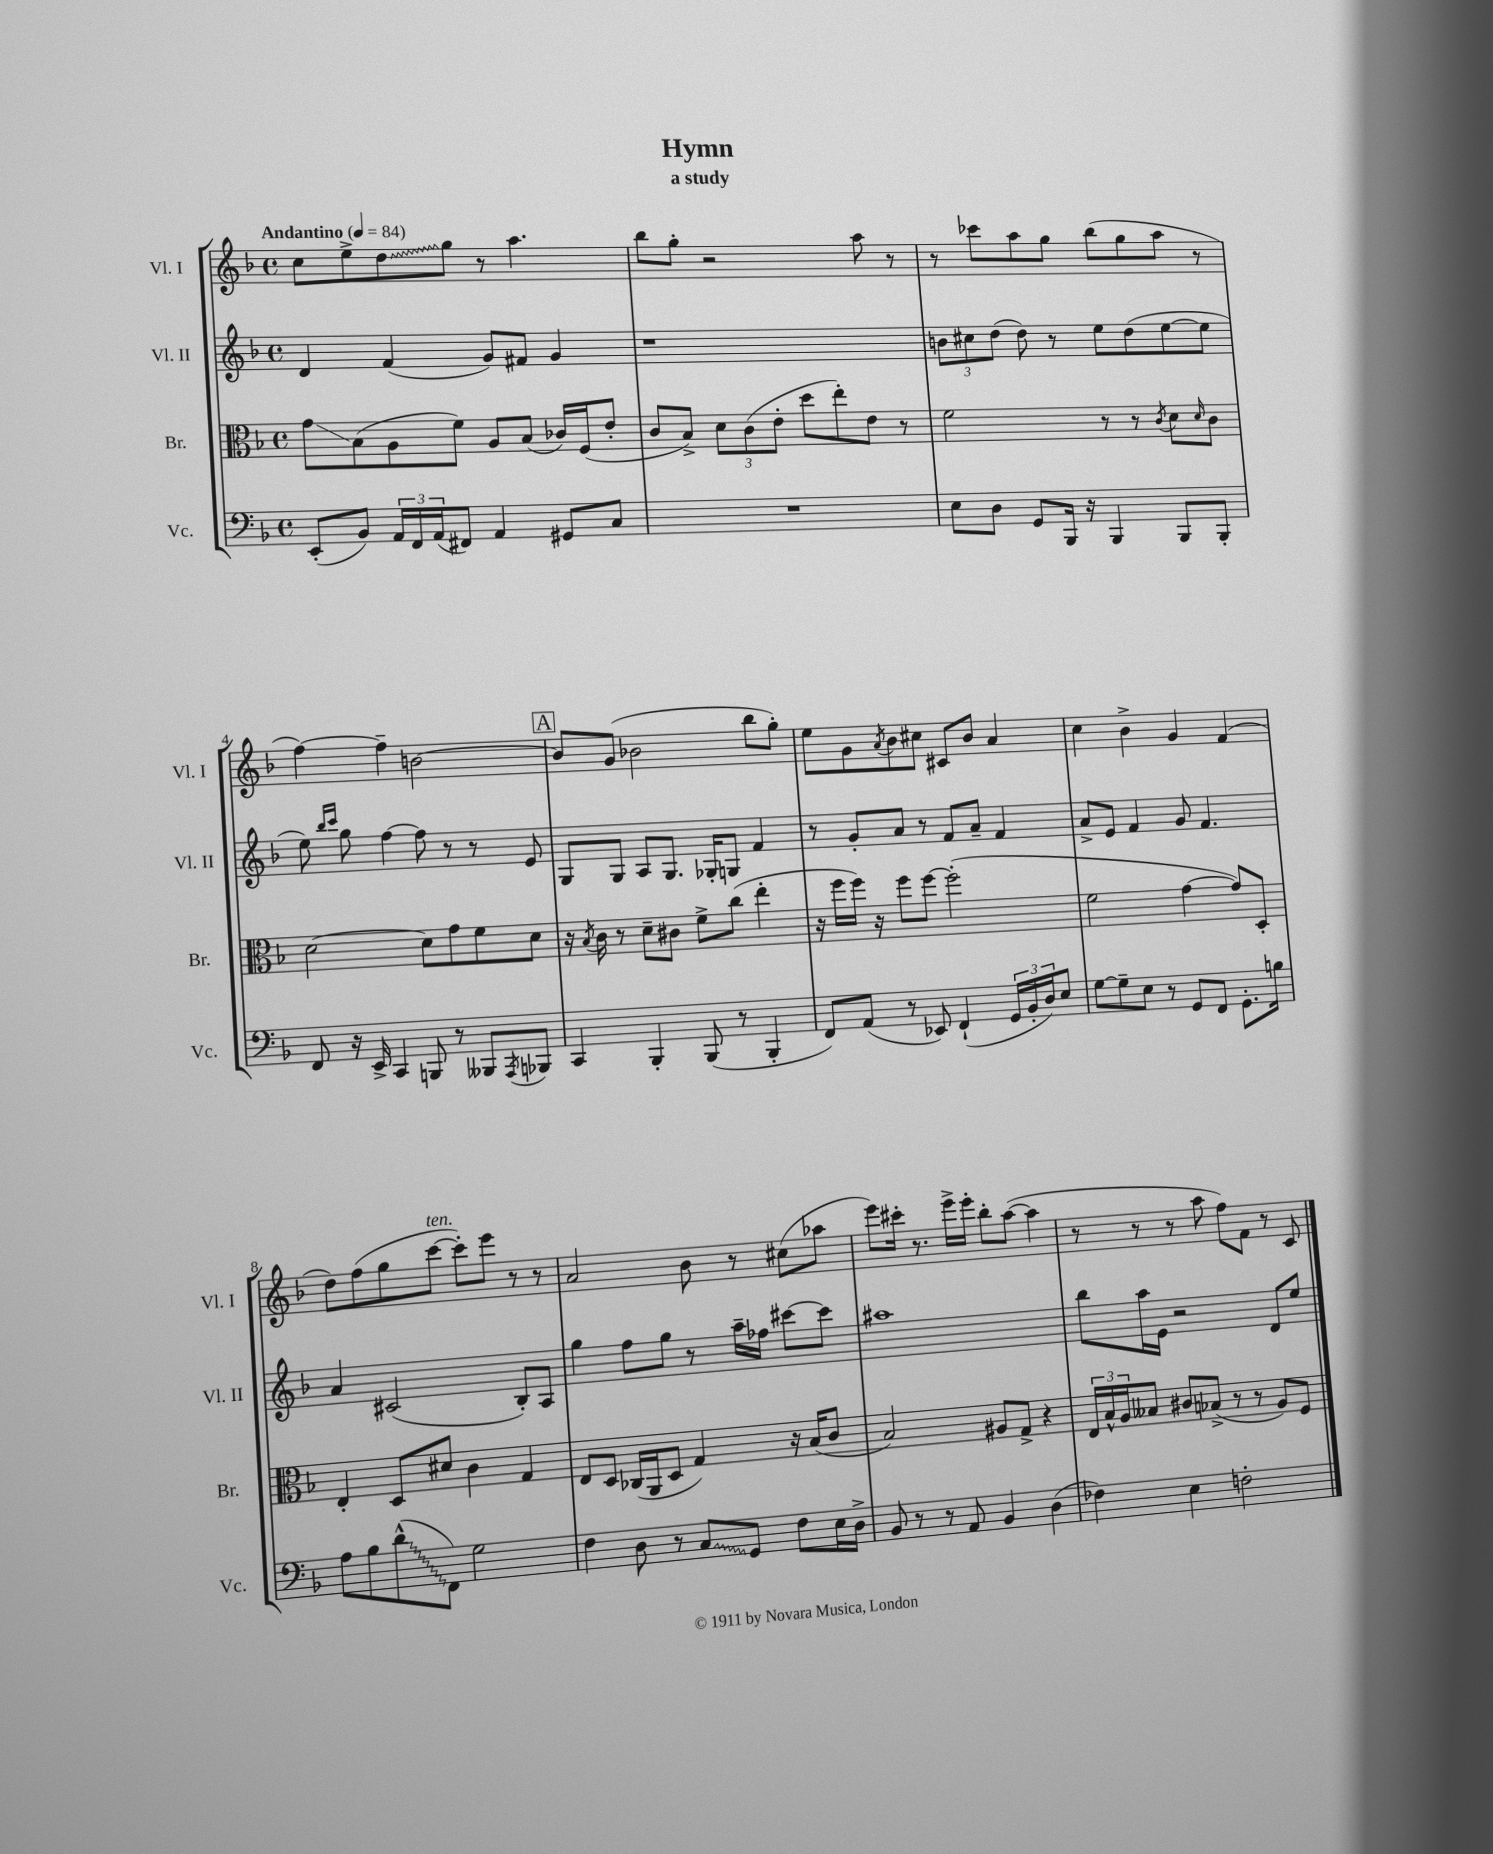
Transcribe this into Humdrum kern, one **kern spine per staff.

**kern	**kern	**kern	**kern
*staff4	*staff3	*staff2	*staff1
*clefF4	*clefC3	*clefG2	*clefG2
*k[b-]	*k[b-]	*k[b-]	*k[b-]
*M4/4	*M4/4	*M4/4	*M4/4
*met(c)	*met(c)	*met(c)	*met(c)
*MM84	*MM84	*MM84	*MM84
(8EE'/L	8g\L	4d/	8cc\L
8BB-/J)	(8B-\	.	8ee^\
24AA/LL	8A\	(4f/	8dd\
24FF/	.	.	.
(24AA/J	.	.	.
8FF#/J)	8f\J)	.	8gg\J
4AA/	8A/L	8g/L)	8r
.	(8B-/J	8f#/J	4.aa\
8GG#/L	16c-/LL)	4g/	.
.	(16F/J	.	.
8C/J	8e'/J	.	.
=	=	=	=
1r	8c/L	1r	8bb-\L
.	8B-^/J)	.	8gg'\J
.	12d\L	.	2r
.	(12c\	.	.
.	12e'\J	.	.
.	8dd\L	.	.
.	8ee'\)	.	.
.	8e\J	.	8aa\
.	8r	.	8r
=	=	=	=
8E\L	2f\	12b\L	8r
.	.	12cc#\	.
8D\J	.	.	8ccc-\L
.	.	(12dd\J	.
8GG/L	.	8dd\)	8aa\
16BBB-/Jk	.	8r	8gg\J
16r	.	.	.
4BBB-/	8r	8ee\L	(8bb-\L
.	8r	(8dd\	8gg\
.	8qc/	.	.
8BBB-/L	8d\L	[8ee\	8aa\J
.	16qqd/	.	.
8BBB-'/J	8c\J	8ee\]J	8r
=	=	=	=
8FF/	[2d\	8ee\)	[4ff\)
.	.	16qqbb-/LL	.
.	.	16qqccc/JJ	.
16r	.	8gg\	.
16EE^/	.	.	.
4CC/	.	[4ff\	4ff~\]
8BBB/	8d\]L	8ff\]	[2b\
8r	8g\	8r	.
8BBB--/L	8f\	8r	.
8qAAA/	.	.	.
8BBB-/J	8d\J	8e/	.
=	=	=	=
4CC/	16r	8G/L	8b/]L
.	8qB-/	.	.
.	16c\	.	.
.	8r	8G/J	(8g/J
4BBB-'/	8d~\L	8A/L	2b-\
.	8c#\J	8.G/J	.
(8BBB-/	8f^\L	.	.
.	.	16G-'/LK	.
8r	(8cc\J	8G/J	.
4BBB-'/	4ee'\	4f/	8bb-\L
.	.	.	8gg'\J)
=	=	=	=
8FF/L)	16r	8r	8ee\L
.	16ff\LL	.	.
(8AA/J	16ff\JJ)	8g'/L	8g\
.	16r	.	.
.	.	.	8qa/
8r	8ff\L	8a/J	8b-\
8EE-/)	[8ff\J	8r	8cc#\J
(4FF`/	(2ff'\]	8f/L	8c#/L
.	.	8a~/J	8b-/J
24GG/LL	.	4f/	4a/
24BB-'/	.	.	.
24D/J)	.	.	.
8E/J	.	.	.
=	=	=	=
[8G\L	2f\	8a^/L	4cc\
8G~\]	.	8e/J	.
8E\J	.	4f/	4b-^\
8r	.	.	.
8GG/L	[4g\	8g/	4g/
8FF/J	.	4.f/	.
8.GG'\L	8g/]L)	.	(4f/
.	8D'/J	.	.
16B\Jk	.	.	.
=	=	=	=
8A\L	4E'/	4a/	8dd\L)
8B-\	.	.	(8ff\
(8d^^\	8D/L	(2c#/	8gg\
8FF\J)	8d#/J	.	[8ccc\J
2G\	4c\	.	8ccc'\]L)
.	.	.	8eee\J
.	4G/	8B-'/L)	8r
.	.	8A/J	8r
=	=	=	=
4F\	8E/L	4gg\	2a/
.	8D/J	.	.
8D\	(16C-/LL	8ff\L	.
.	16AA/J	.	.
8r	8D/J	8gg\J	.
8C/L	4G/)	8r	8b-\
8GG/J	.	16aa~\LL	8r
.	.	16ff-\JJ	.
8F\L	16r	[8ccc#\L	(8cc#\L
.	(16B-/LK	.	.
16E\L	8c/J	8ccc#\]J	8aa-\J
16D^\JJ	.	.	.
=	=	=	=
8BB-/	2B-/)	1aa#	8eee\L)
8r	.	.	16ccc#'\Jk
.	.	.	8.r
8r	.	.	.
8AA/	.	.	16eee^\LL
.	.	.	16eee'\JJ
4BB-/	8A#/L	.	8bb-'\L
.	8G^/J	.	([8aa\J
(4D\	4r	.	4aa\]
=	=	=	=
4F-\)	24E/LL	8bb-\L	8r
.	24B-^^/	.	.
.	24A/J	.	.
.	8B--/J	16aa\L	8r
.	.	16e\JJ	.
4E\	8c#/L	2r	8r
.	(8B-^/J	.	8aa\
2F'\	8r	.	8ff\L)
.	8r	.	8f\J
.	8A/L)	8d/L	8r
.	8F/J	8ee/J	8c/
==	==	==	==
*-	*-	*-	*-
